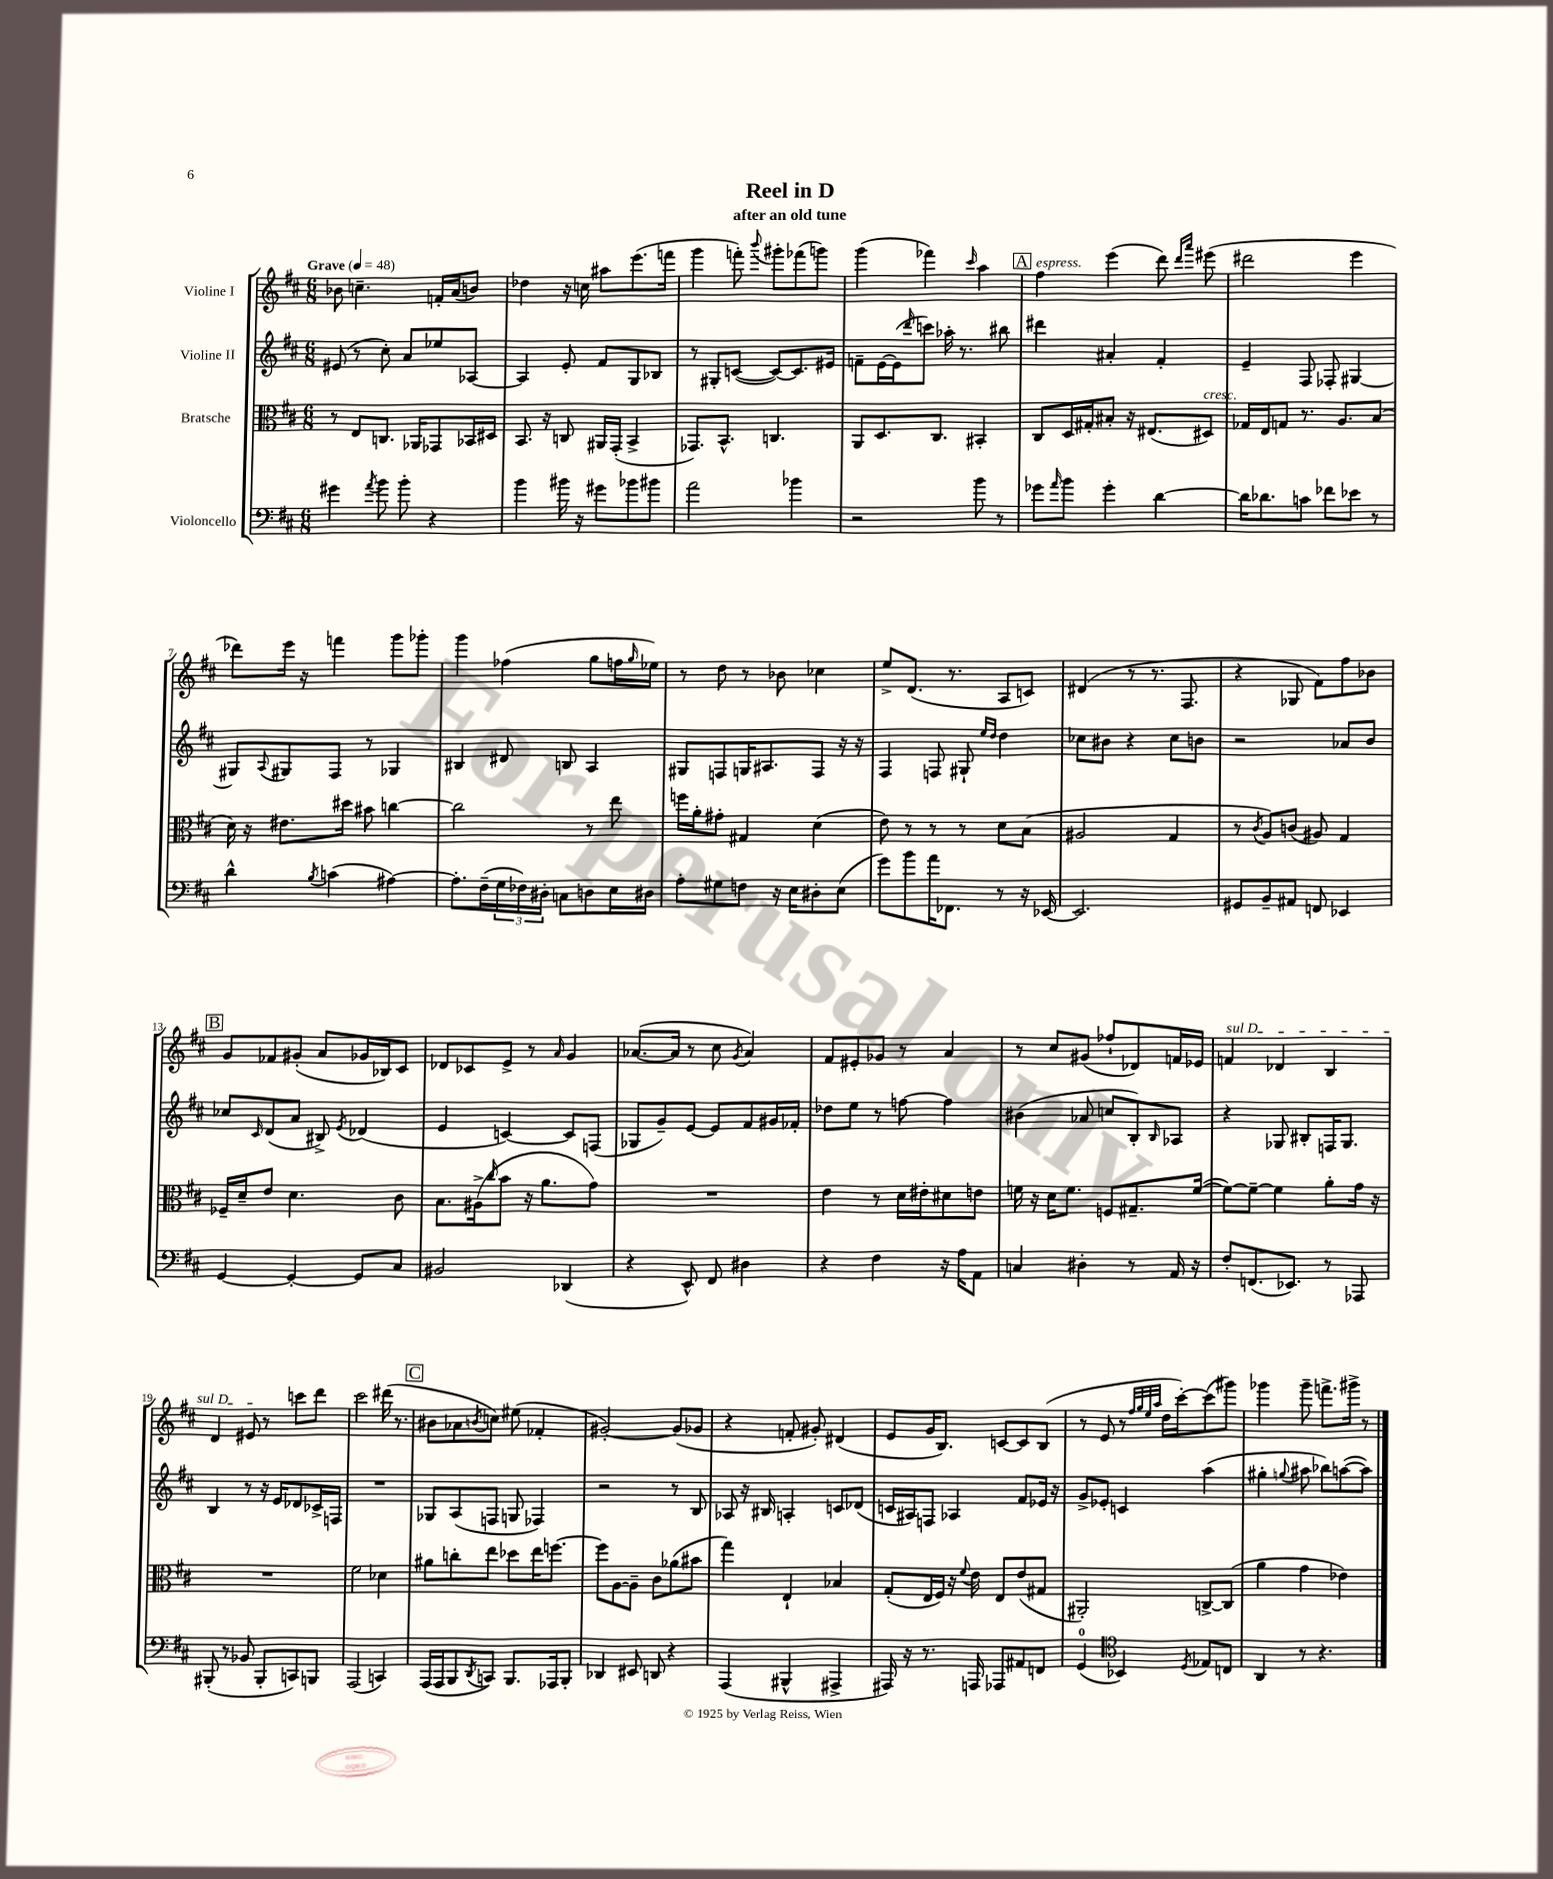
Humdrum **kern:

**kern	**kern	**kern	**kern
*part4	*part3	*part2	*part1
*staff4	*staff3	*staff2	*staff1
*I"Violoncello	*I"Bratsche	*I"Violine II	*I"Violine I
*clefF4	*clefC3	*clefG2	*clefG2
*k[f#c#]	*k[f#c#]	*k[f#c#]	*k[f#c#]
*M6/8	*M6/8	*M6/8	*M6/8
*MM48	*MM48	*MM48	*MM48
=1	=1	=1	=1
!	!	!	!LO:TX:a:B:t=Grave
4g#X\	8r	(8e#X/	8b-X\
.	8E/L	8r	4.ccn~\
8qa/	.	.	.
8b\	8.Cn/J	8cc#'\)	.
8b'\	.	8a/L	.
.	16AA-X/KL	.	.
4r	8GG-X/	8ee-X/	16fn'/LL
.	.	.	(16a/J
.	16BB-X/L	[8A-X/J	8bn/J)
.	16D#X/JJ	.	.
=2	=2	=2	=2
4b\	8.BB/	4A-/]	4dd-X\
.	16r	.	.
16b#X\	8Cn/	8e'/	16r
16r	.	.	16ccn\
8g#X\L	16AA#X/LL	8f#/L	8aa#X\L
.	(16GG'/JJ	.	.
8b-X\	4BB^/	8G/	(8.eee\
8b#X\J	.	8B-X/J	.
.	.	.	16fffn\Jk
=3	=3	=3	=3
2a\	8.GG-X/L)	8r	4ggg\
.	.	8G#X'/L	.
.	8.BB^^/J	.	.
.	.	([8cn/J	8fffn'\)
.	.	.	8qqbbb/
.	4.Cn/	8c/L_)	8ggg#X'\L
4b-X\	.	8.c/]	(8fff-X\
.	.	.	8gggn\J)
.	.	16e#X/Jk	.
=4	=4	=4	=4
2r	8AA/L	8fn~\L	(4ggg\
.	8.D/	[16e\L	.
.	.	(16e\J]	.
.	.	16qqddd/	.
.	.	8cccn\J)	4fff-X\)
.	8.C#/J	.	.
.	.	16aa-X'\	.
.	.	8.r	.
.	.	.	16qqccc#/
8b\	4BB#X'/	.	4aa\
8r	.	8bb#X\	.
!!LO:REH:place=s1:t=A
=5	=5	=5	=5
!	!	!	!LO:TX:a:i:t=espress.
8g-X\L	8C#/L	4ddd#X\	4ff#\
16qqa/	.	.	.
8b\J	16D/L	.	.
.	16G#X'/J	.	.
4g-'\	8B#X'/J	4a#X'/	(4eee\
.	16r	.	.
.	(8.E#X/L	.	.
[4d\	.	4f#'/	8ddd\)
.	.	.	16qqddd/LL
.	.	.	16qqaaa/JJ
!	!LO:TX:a:i:t=cresc.	!	!
.	8D#X/J)	.	(8eee#X\
=6	=6	=6	=6
16d\KL]	16G-X/LL	4e~/	2ddd#X\
8.d-X\	16E/J	.	.
.	8Gn/J	.	.
8cn\J	8.r	8F#/	.
8f-X\L	.	8F-X'/	.
.	8.A/L	.	.
8e-X\J	.	[4G#X/	4eee\
8r	(8B/J	.	.
!!LO:LB:g=z
=7	=7	=7	=7
4d^^\	16d\)	8G#X/L]	8ddd-X\L)
.	16r	.	.
.	.	8qqA/	.
.	8.e#X\L	8G#X/	16eee\Jk
.	.	.	16r
8qB/	.	.	.
(4cn\	.	8F#/J	4fffn\
.	16dd#X\Jk	.	.
.	8b#X\	8r	.
[4A#X\)	[4ccn\	4G-X/	8ggg\L
.	.	.	8ggg-X'\J
=8	=8	=8	=8
8.A#'\L]	2cc\]	4B#X/	4ggg\
(16F#~\L	.	.	.
24G\	.	8d#X/	(4ff-X\
24F-X\)	.	.	.
24D#X'\JJ	.	.	.
8Cn\L	.	8Bn/	.
8Dn\	8r	4A/	8gg\L
16E\L	8ee\	.	16ffn\L
.	.	.	16qqgg/
16D#X\JJ	.	.	16ee-X\JJ)
=9	=9	=9	=9
8A'\L	16ffn\LL	8G#X/L	8r
.	16a'\J	.	.
8G#X\	8g#X'\J	8Fn/	8dd\
8Fn\J	4G#X/	16Gn/K	8r
.	.	8.A#X/	.
16r	.	.	8b-X\
16E\KL	.	.	.
8D#X'\	(4d\	8F/J	4cc-X\
(8E\J	.	16r	.
.	.	16r	.
=10	=10	=10	=10
8g\L)	8e\)	4F#/	8ee^/L
8b\	8r	.	(8.d/J
16a\K	8r	8Fn/	.
8.FF-X\J	.	.	8.r
.	8r	8G#X`/	.
.	.	16qqee/LL	.
.	.	16qqdd/JJ	.
8r	8d\L	4dd\	8A/L
16r	(8B\J	.	8cn/J)
[16EE-X/	.	.	.
=11	=11	=11	=11
2.EE-/]	2A#X/	8cc-X\L	(4d#X/
.	.	8b#X\J	.
.	.	4r	8r
.	.	.	8.r
.	4G/	8cc-\L	.
.	.	.	8.F#/
.	.	8bn\J	.
=12	=12	=12	=12
8GG#X/L	8r	2r	4r
.	8qc#/	.	.
8BB~/	8A/L)	.	.
8AA#X/J	(8cn/J	.	8G-X/
8FFn/	8A#X/)	.	8f#\L)
4EE-X/	4G/	8a-X/L	8ff#\
.	.	8b/J	8b-X\J
!!LO:LB:g=z
!!LO:REH:place=s1:t=B
=13	=13	=13	=13
[4GG/	16F-X~/LL	8cc-X/L	8g/L
.	16d~/J	.	.
.	.	16qqc#/	.
.	8e/J	(8d/	8f-X/
4GG'/_	4.d\	8a/J	(8g#X'/J
.	.	8B#X^/)	8a/L
.	.	8qe/	.
8GG/L]	.	(4d-X/	16g-X/L
.	.	.	16B-X/J)
8C#/J	8c#\	.	8c#/J
=14	=14	=14	=14
2BB#X/	8.B\L	4e/	8d-X/L
.	.	.	8c-X/
.	(16A#X^\k	.	.
.	16qqcc#/	.	.
.	8b\J	[4cn/)	8e^/J
.	16r	.	8r
.	8.a\L	.	.
.	.	.	16qqa/
(4DD-X/	.	8c/L]	4g/
.	8g\J)	(8Fn/J	.
=15	=15	=15	=15
4r	2.r	8G-X/L	([8.a-X/L
.	.	8g~/)	.
.	.	.	16a-/Jk]
8EE^^/)	.	[8e/J	8r
8FF#/	.	8e/L]	8cc#\
.	.	.	8qg/
4D#X\	.	8f#/	4a-/)
.	.	16g#X/L	.
.	.	16f-X'/JJ	.
=16	=16	=16	=16
4r	4e\	8dd-X\L	8f#/L
.	.	8ee\J	8e#X'/
4F#\	8r	8r	8g-X/J
.	16d\LL	[8ffn\	8r
.	16e#X'\J	.	.
16r	8d#X\	4ff\]	4a/
16A\KL	.	.	.
8AA\J	8en\J	.	.
=17	=17	=17	=17
4Cn/	16fn\	(4b#X\	8r
.	16r	.	.
.	16d\KL	.	8cc#/L
.	8.f\J	.	.
4D#X'\	.	8a-X/	(8g#X/J
.	8Fn/L	8ccn/L	8ff-X`/L
8r	8.G#X~/	8B'/)	8d-X/)
.	.	16qqB/	.
16AA/	.	8A-X/J	16fn/L
16r	([16f/Jk	.	16e-X/JJ
=18	=18	=18	=18
!	!	!	!LO:TX:a:i:t=sul D
8F#'/L	8f\L_)	4r	4fn/
(8.FFn/	8f~\J_	.	.
.	4f\]	8G-X/	4d-X/
8.EE-X/J)	.	.	.
.	.	8B#X'/L	.
8r	8a'\L	16Fn/K	4B/
.	.	8.G-/J	.
8AAA-X/	16g\Jk	.	.
.	16r	.	.
!!LO:LB:g=z
=19	=19	=19	=19
(8BBB#X'/	2.r	4B/	4d/
8r	.	.	.
8BB-X/	.	8r	8e#X/
8BBB#'/L	.	16r	8r
.	.	16e/KL	.
8CCn/)	.	8d-X/	8cccn\L
8BBBn/J	.	16c-X^/L	8ddd\J
.	.	16Fn/JJ	.
=20	=20	=20	=20
(2AAA/	2f#\	2.r	2ccc#\
4CCn/)	4d-X\	.	(16ddd#X\
.	.	.	8.r
!!LO:REH:place=s1:t=C
=21	=21	=21	=21
(16AAA/LL	8a#X\L	8G-X/L	8b#X\L
16AAA/J	.	.	.
8BBB/	8ccn'\	(8A/	8a-X\
8qDD/	.	.	8qbn/
8CCn/J)	8ee\J	8Fn/J	8ccn\J)
8.BBB/L	8dd-X\L	8Gn/	(8ee#X\
.	16ee\K	4F-X/)	4f-X'/
16AAA-X/k	[8.ffn\J	.	.
8BBB'/J	.	.	.
=22	=22	=22	=22
4DD-X/	8ff\L]	2r	[2g#X'/)
.	[8A\	.	.
8EE#X/	8A~\J]	.	.
8DDn/	8c#\L	.	.
4r	(8a-X\	8r	(8g#/L]
.	8b#X\J	8B/	8g-X/J
=23	=23	=23	=23
(4AAA/	4gg\)	8A-X/	4r
.	.	16r	.
.	.	16B#X/	.
4BBB#X^^/	4E`/	4An'/	8fn'/
.	.	.	8g#X'/)
4AAA#X^/	4B-X/	8cn/L	(4d#X/
.	.	(8d-X/J	.
=24	=24	=24	=24
16AAA#X/)	(8G'/L	16cn/LL	8e/L
16r	.	16A#X/J)	.
8.r	16E/L	8Fn/J	16g/K
.	16F#/JJ)	.	8.B/J)
.	16r	4A-X/	.
.	8qqf#/	.	.
16AAAn/	16e\	.	.
8AAA-X/L	8E/L	.	[8cn/L
8AA#X/	(8e/	8f#/L	8c/]
8FFn/J	8G#X/J	16e-X/Jk	(8B/J
.	.	16r	.
=25	=25	=25	=25
(4GG/	2AA#X'/)	8g^/L	8r
.	.	8e-X'/J	8e/
*clefC4	*	*	*
4BB-X/)	.	4cn/	8r
.	.	.	32qqff#/LLL
.	.	.	32qqgg/
.	.	.	32qqee/
.	.	.	32qqaa/JJJ
.	.	.	16dd\LL
.	.	.	[16ccc#'\J)
8qD/	.	.	.
8E-X/L	[8Cn^/L	(4aa\	(8ccc#\]
8Cn/J	(8C/J]	.	8ggg#X\J)
=26	=26	=26	=26
4AA/	4a\	4gg#X'\	4ggg-X\
.	.	8qqggn/	.
8r	4g\	8aa#X\	8ggg-~\
4.r	.	8bb-X\L)	8.fffn^\L
.	4e-X\)	([8aan\	.
.	.	.	16ggg#X^\Jk
.	.	8aa\J])	8r
==	==	==	==
*-	*-	*-	*-
